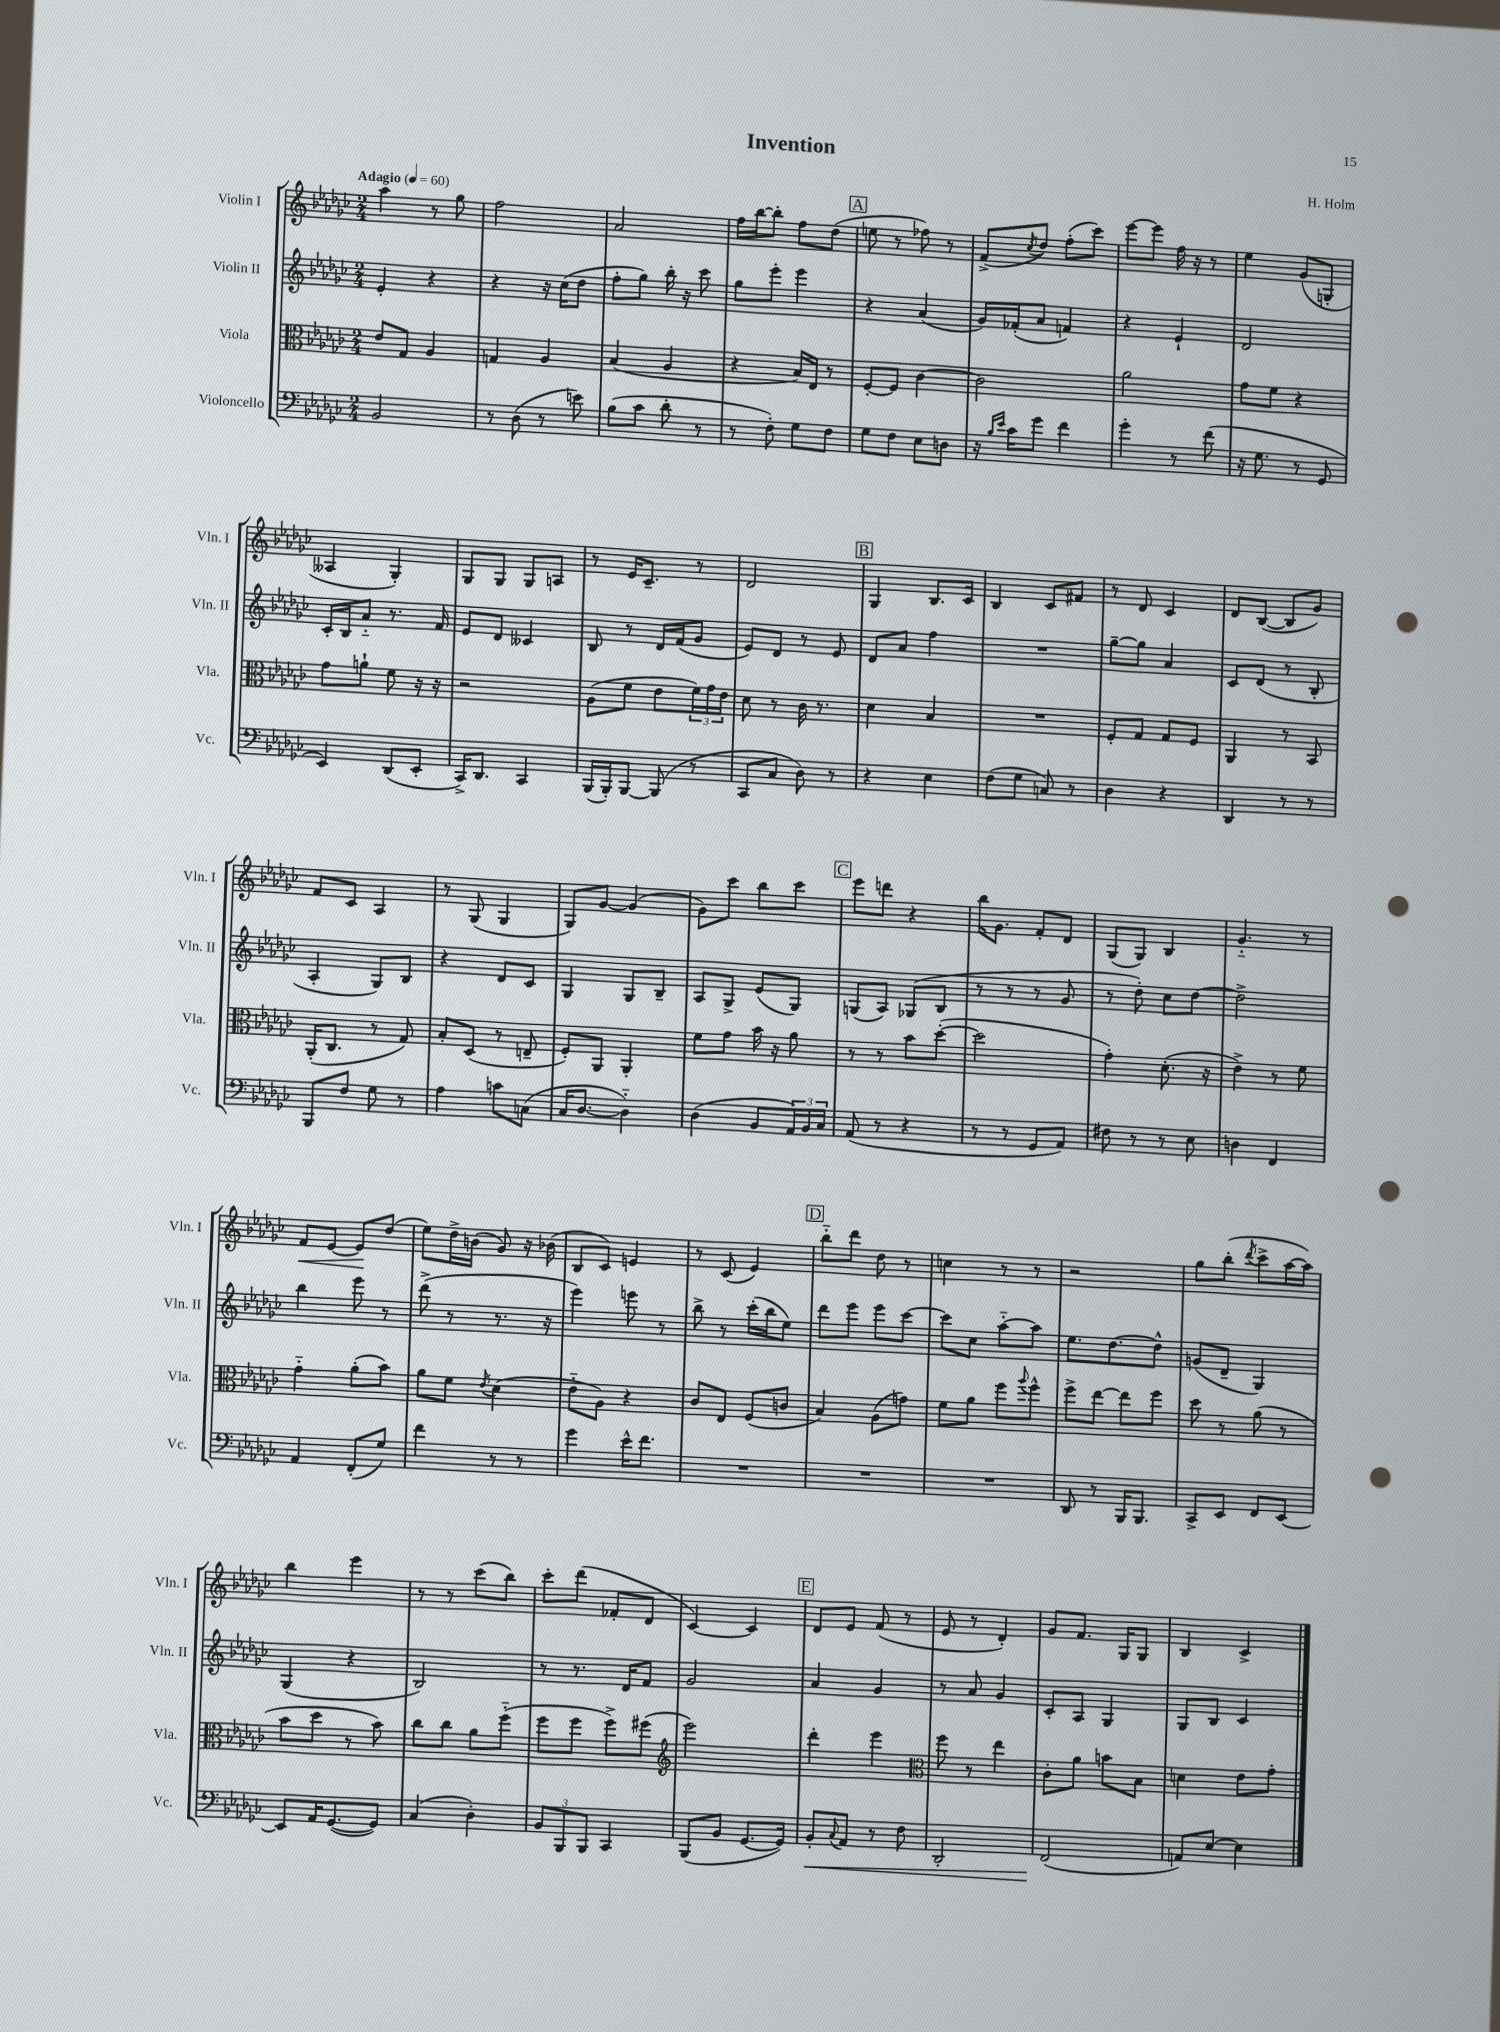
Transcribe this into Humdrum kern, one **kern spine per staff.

**kern	**dynam	**kern	**kern	**kern	**dynam
*part4	*part4	*part3	*part2	*part1	*part1
*staff4	*staff4	*staff3	*staff2	*staff1	*staff1
*I"Violoncello	*	*I"Viola	*I"Violin II	*I"Violin I	*
*I'Vc.	*	*I'Vla.	*I'Vln. II	*I'Vln. I	*
*clefF4	*	*clefC3	*clefG2	*clefG2	*
*k[b-e-a-d-g-c-]	*	*k[b-e-a-d-g-c-]	*k[b-e-a-d-g-c-]	*k[b-e-a-d-g-c-]	*
*M2/4	*	*M2/4	*M2/4	*M2/4	*
*MM60	*	*MM60	*MM60	*MM60	*
=1	=1	=1	=1	=1	=1
!	!	!	!	!LO:TX:a:B:t=Adagio	!
2BB-/	.	8e-/L	4e-'/	4aa-\	.
.	.	8G-/J	.	.	.
.	.	4A-/	4r	8r	.
.	.	.	.	8gg-\	.
=2	=2	=2	=2	=2	=2
8r	.	4Gn/	4r	2ff\	.
(8D-\	.	.	.	.	.
8r	.	4A-/	16r	.	.
.	.	.	(16cc-\KL	.	.
8en\)	.	.	8dd-\J	.	.
=3	=3	=3	=3	=3	=3
(8B-\L	.	(4B-/	8ff'\L	2a-/	.
8c-\J	.	.	8gg-\J)	.	.
8d-'\	.	4A-/	16bb-'\	.	.
.	.	.	16r	.	.
8r	.	.	8ccc-\	.	.
=4	=4	=4	=4	=4	=4
8r	.	4r	8gg-\L	16ff\LL	.
.	.	.	.	[16bb-\J	.
8F'\)	.	.	8eee-'\J	8bb-'\J]	.
8G-\L	.	16B-/LL)	4eee-\	8ff\L	.
.	.	16E-/JJ	.	.	.
8F\J	.	8r	.	(8dd-\J	.
!!LO:REH:place=s1:t=A
=5	=5	=5	=5	=5	=5
8G-\L	.	[8F'/L	4r	8een\	.
8F\J	.	8F/J]	.	8r	.
8E-\L	.	[4c-\	(4a-/	8ff-X\)	.
8Dn\J	.	.	.	8r	.
=6	=6	=6	=6	=6	=6
16r	.	2c-\]	16g-/LL)	(8f^/L	.
16qqB-/LL	.	.	.	.	.
16qqe-/JJ	.	.	.	.	.
16c-\KL	.	.	(16f-X'/J	.	.
.	.	.	.	8qcc-/	.
8g-\J	.	.	8a-/J	8dd-/J)	.
4f\	.	.	4fn/)	(8ff'\L	.
.	.	.	.	8ccc-\J)	.
=7	=7	=7	=7	=7	=7
4g-'\	.	2a-\	4r	[8eee-\L	.
.	.	.	.	8eee-\J]	.
8r	.	.	4e-`/	16ff\	.
.	.	.	.	16r	.
(8f\	.	.	.	8r	.
=8	=8	=8	=8	=8	=8
16r	.	8g-\L	2d-/	4ee-\	.
8.G-\	.	.	.	.	.
.	.	8f\J	.	.	.
8r	.	4r	.	(8g-/L	.
8GG-/	.	.	.	8Gn'/J	.
!!LO:LB:g=z
=9	=9	=9	=9	=9	=9
4EE-/)	.	8g-\L	16c-'/LL	4A--X/	.
.	.	.	16B-/J	.	.
.	.	8an`\J	8a-/J	.	.
(8DD-/L	.	8f\	8.r	4G-'/)	.
8EE-'/J	.	16r	.	.	.
.	.	16r	16f/	.	.
=10	=10	=10	=10	=10	=10
16CC-^/KL)	.	2r	8e-/L	8G-/L	.
8.DD-/J	.	.	.	.	.
.	.	.	8d-/J	8G-/J	.
4CC-/	.	.	4c--X/	8G-/L	.
.	.	.	.	8An/J	.
=11	=11	=11	=11	=11	=11
(16BBB-/LL	.	(8A-\L	8B-/	8r	.
16BBB-'/J)	.	.	.	.	.
[8BBB-/J	.	8f\J	8r	16e-/KL	.
.	.	.	.	8.c-~/J	.
(8BBB-/]	.	8e-\L	16d-/LL	.	.
.	.	.	(16f/J	.	.
8r	.	24f\L)	8g-/J	8r	.
.	.	24g-\	.	.	.
.	.	24e-\JJ	.	.	.
=12	=12	=12	=12	=12	=12
8CC-/L	.	8d-\	8e-/L)	2d-/	.
8C-/J	.	8r	8d-/J	.	.
8D-\)	.	16c-\	8r	.	.
.	.	8.r	.	.	.
8r	.	.	8e-/	.	.
!!LO:REH:place=s1:t=B
=13	=13	=13	=13	=13	=13
4r	.	4d-\	8d-/L	4G-/	.
.	.	.	8a-/J	.	.
4E-\	.	4B-/	4ff\	8.B-/L	.
.	.	.	.	16c-/Jk	.
=14	=14	=14	=14	=14	=14
(8F\L	.	2r	2r	4B-/	.
8G-\J	.	.	.	.	.
8Cn/)	.	.	.	8c-/L	.
8r	.	.	.	8f#X/J	.
=15	=15	=15	=15	=15	=15
4D-\	.	8F'/L	[8gg-~\L	8r	.
.	.	8G-/J	8gg-\J]	8d-/	.
4r	.	8G-/L	4a-/	4c-/	.
.	.	8F/J	.	.	.
=16	=16	=16	=16	=16	=16
4DD-/	.	4AA-/	8c-/L	8d-/L	.
.	.	.	(8d-/J	([8B-/J	.
8r	.	8r	8r	8B-/L]	.
8r	.	8BB-/	8B-'/	8g-/J)	.
!!LO:LB:g=z
=17	=17	=17	=17	=17	=17
8BBB-/L	.	(16AA-'/KL	4A-'/	8f/L	.
.	.	8.C-/J	.	.	.
8F/J	.	.	.	8c-/J	.
8G-\	.	8r	8G-/L)	4A-/	.
8r	.	8G-/)	8B-/J	.	.
=18	=18	=18	=18	=18	=18
4A-\	.	8B-'/L	4r	8r	.
.	.	(8D-/J	.	(8G-/	.
8cn\L	.	8r	8d-/L	4G-/	.
(8Cn\J	.	8En~/	8c-/J	.	.
=19	=19	=19	=19	=19	=19
16C-/KL	.	8F'/L)	4G-/	8G-/L)	.
[8.D-/J	.	.	.	.	.
.	.	8AA-/J	.	[8g-/J	.
4D-\])	.	4AA-'/	8G-/L	(4g-/]	.
.	.	.	8B-~/J	.	.
=20	=20	=20	=20	=20	=20
(4D-\	.	8f\L	8A-/L	8g-\L)	.
.	.	8g-\J	8G-^/J	8ccc-\J	.
8BB-/L	.	16b-\	(8e-/L	8bb-\L	.
.	.	16r	.	.	.
24AA-/L)	.	8a-\	8G-/J)	8ccc-\J	.
24BB-/	.	.	.	.	.
24C-/JJ	.	.	.	.	.
!!LO:REH:place=s1:t=C
=21	=21	=21	=21	=21	=21
(8AA-/	.	8r	(8Gn/L	8eee-\L	.
8r	.	8r	8A-/J)	8dddn\J	.
4r	.	8b-\L	(8G-X/L	4r	.
.	.	([8dd-'\J	8B-/J	.	.
=22	=22	=22	=22	=22	=22
8r	.	2dd-\]	8r	16bb-\KL	.
.	.	.	.	8.g-\J	.
8r	.	.	8r	.	.
8GG-/L	.	.	8r	8f'/L	.
8AA-/J)	.	.	8g-/	8d-/J	.
=23	=23	=23	=23	=23	=23
8F#X\	.	4g-'\)	8r	(8G-/L	.
8r	.	.	8dd-'\)	8G-/J)	.
8r	.	(8.d-'\	8cc-\L	4B-/	.
8E-\	.	.	[8dd-\J	.	.
.	.	16r	.	.	.
=24	=24	=24	=24	=24	=24
4Dn\	.	4e-^\)	2dd-^\]	4.g-/	.
4FF/	.	8r	.	.	.
.	.	8f\	.	8r	.
!!LO:LB:g=z
=25	=25	=25	=25	=25	=25
!	!	!	!	!	!LO:HP:b
4AA-/	.	4g-\	4bb-\	8f/L	<
.	.	.	.	[8e-/J	.
(8FF'/L	.	(8a-'\L	8eee-\	8e-/L]	.
8G-/J)	.	8b-\J)	8r	(8dd-/J	[
=26	=26	=26	=26	=26	=26
4f\	.	8a-\L	(8ddd-^\	8ee-\L)	.
.	.	8f\J	8r	16dd-^\L	.
.	.	.	.	(16bn\JJ	.
.	.	8qe-/	.	.	.
8r	.	(4d-\	8.r	8g-/)	.
8r	.	.	.	16r	.
.	.	.	16r	(16b-X\	.
=27	=27	=27	=27	=27	=27
4g-\	.	8e-\L	4eee-\)	8B-/L	.
.	.	8A-\J)	.	8c-/J)	.
16e-^^\KL	.	4r	8eeen\	4en/	.
8.f\J	.	.	.	.	.
.	.	.	8r	.	.
=28	=28	=28	=28	=28	=28
2r	.	8c-/L	8bb-^\	8r	.
.	.	8E-/J	8r	(8c-/	.
.	.	(8F/L	(16ccc-'\LL	4e-/)	.
.	.	.	16bb-\J	.	.
.	.	8cn/J	8ee-\J)	.	.
!!LO:REH:place=s1:t=D
=29	=29	=29	=29	=29	=29
2r	.	4B-/)	8ddd-\L	8bb-\L	.
.	.	.	8eee-\J	8ddd-\J	.
.	.	(8A-\L	8eee-\L	8dd-\	.
.	.	8gn\J)	[8ccc-\J	8r	.
=30	=30	=30	=30	=30	=30
2r	.	8f\L	8ccc-\L]	4ccn\	.
.	.	8a-\J	8cc-\J	.	.
.	.	8ff\L	[8aa-\L	8r	.
.	.	8qqaa-/	.	.	.
.	.	8ff^^\J	8aa-\J]	8r	.
=31	=31	=31	=31	=31	=31
8DD-/	.	8ff^\L	8.ee-\L	2r	.
8r	.	[8ee-\J	.	.	.
.	.	.	[8.dd-\	.	.
16BBB-/KL	.	8ee-\L]	.	.	.
8.BBB-/J	.	.	.	.	.
.	.	8ff\J	8dd-^^\J]	.	.
=32	=32	=32	=32	=32	=32
8CC-^/L	.	8dd-\	(8gn/L	8gg-\L	.
8EE-/J	.	8r	8d-~/J	(8bb-'\J	.
.	.	.	.	8qddd-/	.
8FF/L	.	(8a-\	4G-/)	8ccc-^\L	.
[8EE-/J	.	8r	.	[16aa-\L	.
.	.	.	.	16aa-\JJ])	.
!!LO:LB:g=z
=33	=33	=33	=33	=33	=33
8EE-/L]	.	8b-\L	(4G-/	4bb-\	.
16AA-/K	.	8dd-\J	.	.	.
([8.GG-/	.	.	.	.	.
.	.	8r	4r	4eee-\	.
8GG-/J])	.	8b-\)	.	.	.
=34	=34	=34	=34	=34	=34
(4C-/	.	8cc-\L	2B-/)	8r	.
.	.	8cc-\J	.	8r	.
4D-'\)	.	8a-\L	.	(8ccc-\L	.
.	.	(8ff\J	.	8bb-\J)	.
=35	=35	=35	=35	=35	=35
12BB-/L	.	8ff\L	8r	8ccc-'\L	.
12BBB-/	.	.	.	.	.
.	.	8ff\J	8.r	(8ddd-\J	.
12BBB-/J	.	.	.	.	.
4CC-/	.	8ff^\L)	.	8f-X'/L	.
.	.	.	16d-/KL	.	.
.	.	(8ff#X\J	8f/J	8d-/J	.
=36	=36	=36	=36	=36	=36
*	*	*clefG2	*	*	*
(8BBB-/L	.	2eee-\)	2g-/	[4c-/)	.
8BB-/J	.	.	.	.	.
[8.GG-/L	.	.	.	4c-/]	.
16GG-/Jk])	.	.	.	.	.
!!LO:REH:place=s1:t=E
=37	=37	=37	=37	=37	=37
!	!LO:HP:b	!	!	!	!
8BB-'/L	<	4ddd-'\	4a-/	8d-/L	.
8qqC-/	.	.	.	.	.
8AA-/J	.	.	.	8e-/J	.
8r	.	4eee-\	4g-/	(8f/	.
8F\	.	.	.	8r	.
=38	=38	=38	=38	=38	=38
*	*	*clefC3	*	*	*
2DD-'/	.	8ff\	8r	8e-/	.
.	.	8r	8a-/	8r	.
.	.	4ee-\	4g-/	4d-'/)	.
=39	=39	=39	=39	=39	=39
(2FF/	.	8c-'\L	8c-'/L	8g-/L	.
.	.	8a-\J	8A-/J	8.f/J	.
.	.	8bn\L	4G-/	.	.
.	.	.	.	16G-/KL	.
.	.	8B-\J	.	8G-/J	.
.	[	.	.	.	.
=40	=40	=40	=40	=40	=40
8AAn/L)	.	4dn\	8G-/L	4B-/	.
[8E-/J	.	.	8B-/J	.	.
4E-\]	.	8e-\L	4c-/	4c-^/	.
.	.	8g-'\J	.	.	.
==	==	==	==	==	==
*-	*-	*-	*-	*-	*-
